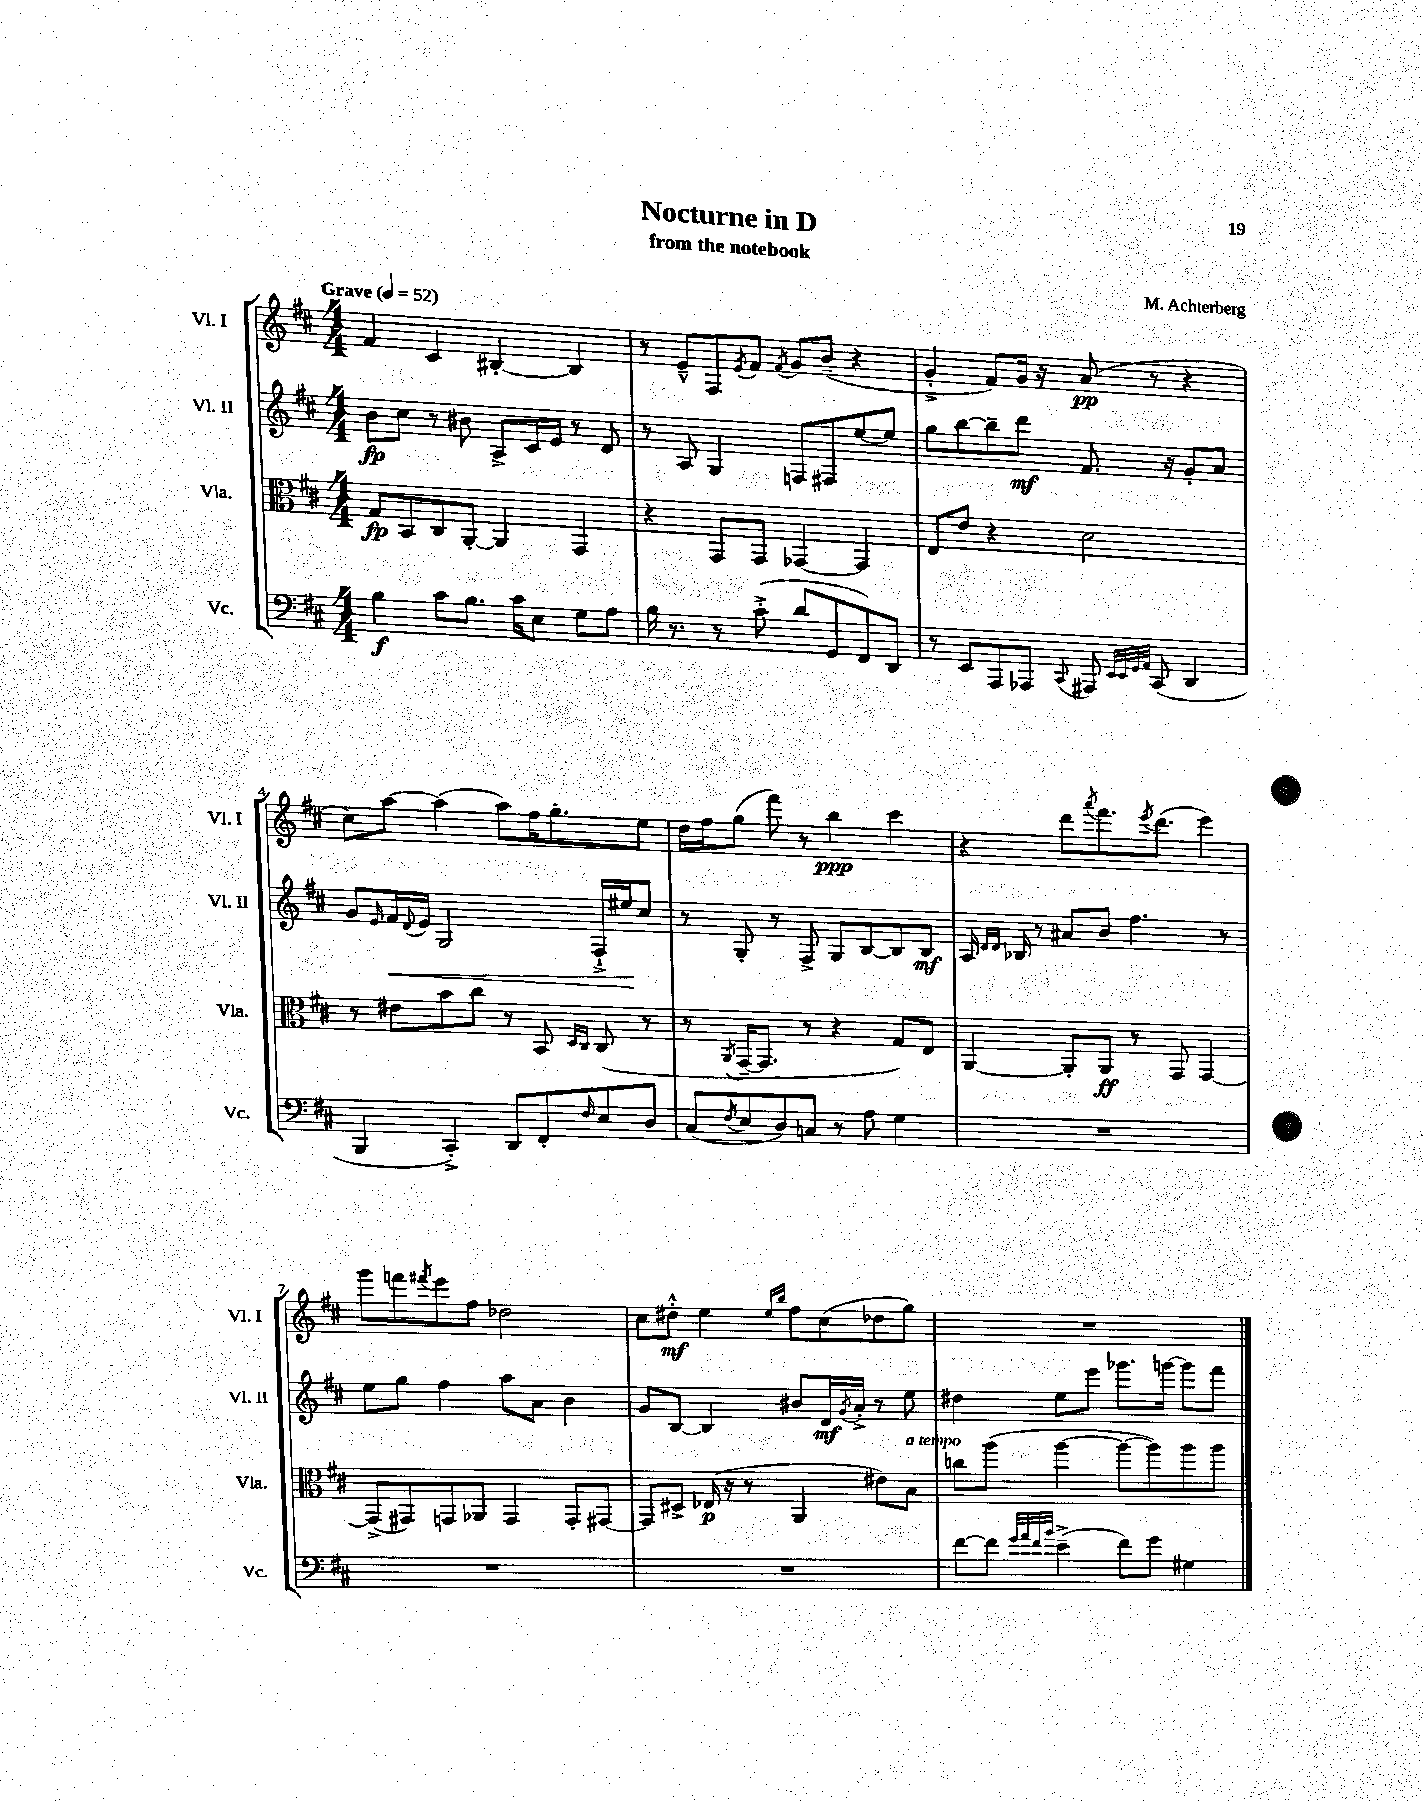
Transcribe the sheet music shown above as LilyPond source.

\header { title = "Nocturne in D" composer = "M. Achterberg" subtitle = "from the notebook" }
<<
\new StaffGroup <<
\new Staff = "s0" \with { instrumentName = "Vl. I" shortInstrumentName = "Vl. I" } {
    \clef treble \key d \major \numericTimeSignature \time 4/4 \tempo "Grave" 4 = 52
    fis'4 cis'4 bis4~-. bis4 |
    r8 e'8---^ fis8 \acciaccatura { e'8 } fis'8 \acciaccatura { fis'8 } g'8 b'8--( r4 |
    g'4-.-> fis'8) g'16 r16 a'8\pp( r8 r4 |
    cis''8) a''8~ a''4( a''8) fis''16 g''8.-. e''8 |
    d''16 fis''16 g''8( fis'''8) r8 b''4\ppp cis'''4 |
    r4 d'''8 \acciaccatura { a'''8 } fis'''8. \acciaccatura { e'''8 } d'''8.( e'''4) |
    g'''8 f'''8 \acciaccatura { fis'''8 } e'''8 fis''8 des''2 |
    cis''8 dis''8-.-^\mf e''4 \grace { e''16 b''16 } fis''8 cis''8( des''8 g''8) |
    R1 \bar "|." |
}
\new Staff = "s1" \with { instrumentName = "Vl. II" shortInstrumentName = "Vl. II" } {
    \clef treble \key d \major \numericTimeSignature \time 4/4
    b'8\fp cis''8 r8 bis'8 a8-> cis'16 e'16 r8 d'8 |
    r8 a8 g4 f8 fis8 e''8~ e''8 |
    g''8 b''8~ b''8-- d'''8\mf fis'8. r16 g'8-. a'8 |
    g'8 \grace { e'16 } fis'16\< \appoggiatura { d'8 } e'16 g2 fis16-!-> eis''16\! cis''8 |
    r8 g8-. r8 fis8-> g8 b8~ b8 b8\mf |
    a16 \grace { d'16 d'16 } bes16 r8 ais'8 b'8 fis''4. r8 |
    e''8 g''8 fis''4 a''8 a'8 b'4 |
    g'8 b8~ b4 bis'8 d'16\mf \acciaccatura { g'8 } a'16-.-> r8 e''8 |
    dis''4 e''8 e'''8 ges'''8. g'''16~ g'''8 fis'''8 \bar "|." |
}
\new Staff = "s2" \with { instrumentName = "Vla." shortInstrumentName = "Vla." } {
    \clef alto \key d \major \numericTimeSignature \time 4/4
    g8\fp b,8 cis8 a,8~-. a,4 g,4 |
    r4 g,8 g,8 ges,4~ ges,4 |
    e8 e'8 r4 d'2 |
    r8 eis'8 b'8 cis''8 r8 b,8 \grace { d16 cis16 } cis8( r8 |
    r8 \acciaccatura { a,8 } g,16~-- g,8. r8 r4 g8) e8 |
    a,4~ a,8-. a,8\ff r8 g,8 g,4~ |
    g,8->( gis,8) g,8 aes,8 g,4 g,8-. gis,8~ |
    gis,8 dis8-> ees16\p( r16 r8 a,4 eis'8) b8^\markup { \italic "a tempo" } |
    c''8 a''8( a''4~ a''8~ a''8) a''8 a''8 \bar "|." |
}
\new Staff = "s3" \with { instrumentName = "Vc." shortInstrumentName = "Vc." } {
    \clef bass \key d \major \numericTimeSignature \time 4/4
    b4\f cis'8 b8. cis'16 e8 g8 a8 |
    b16 r8. r8 cis'8-.->( d'8 g,8 fis,8) d,8 |
    r8 e,8 a,,8 aes,,8 \appoggiatura { cis,8 } ais,,8 \grace { e,32 e,32 g,32 a,32 } cis,8( d,4 |
    b,,4 cis,4-.->) d,8 fis,8-. \grace { fis16 } e8 d8 |
    cis8( \acciaccatura { fis8 } e8 d8) c8 r8 a8 g4 |
    R1 |
    R1 |
    R1 |
    fis'8~ fis'8 \grace { g'32 a'32 fis'32 b'32 } e'4--->( fis'8) g'8 gis4 \bar "|." |
}
>>
>>
